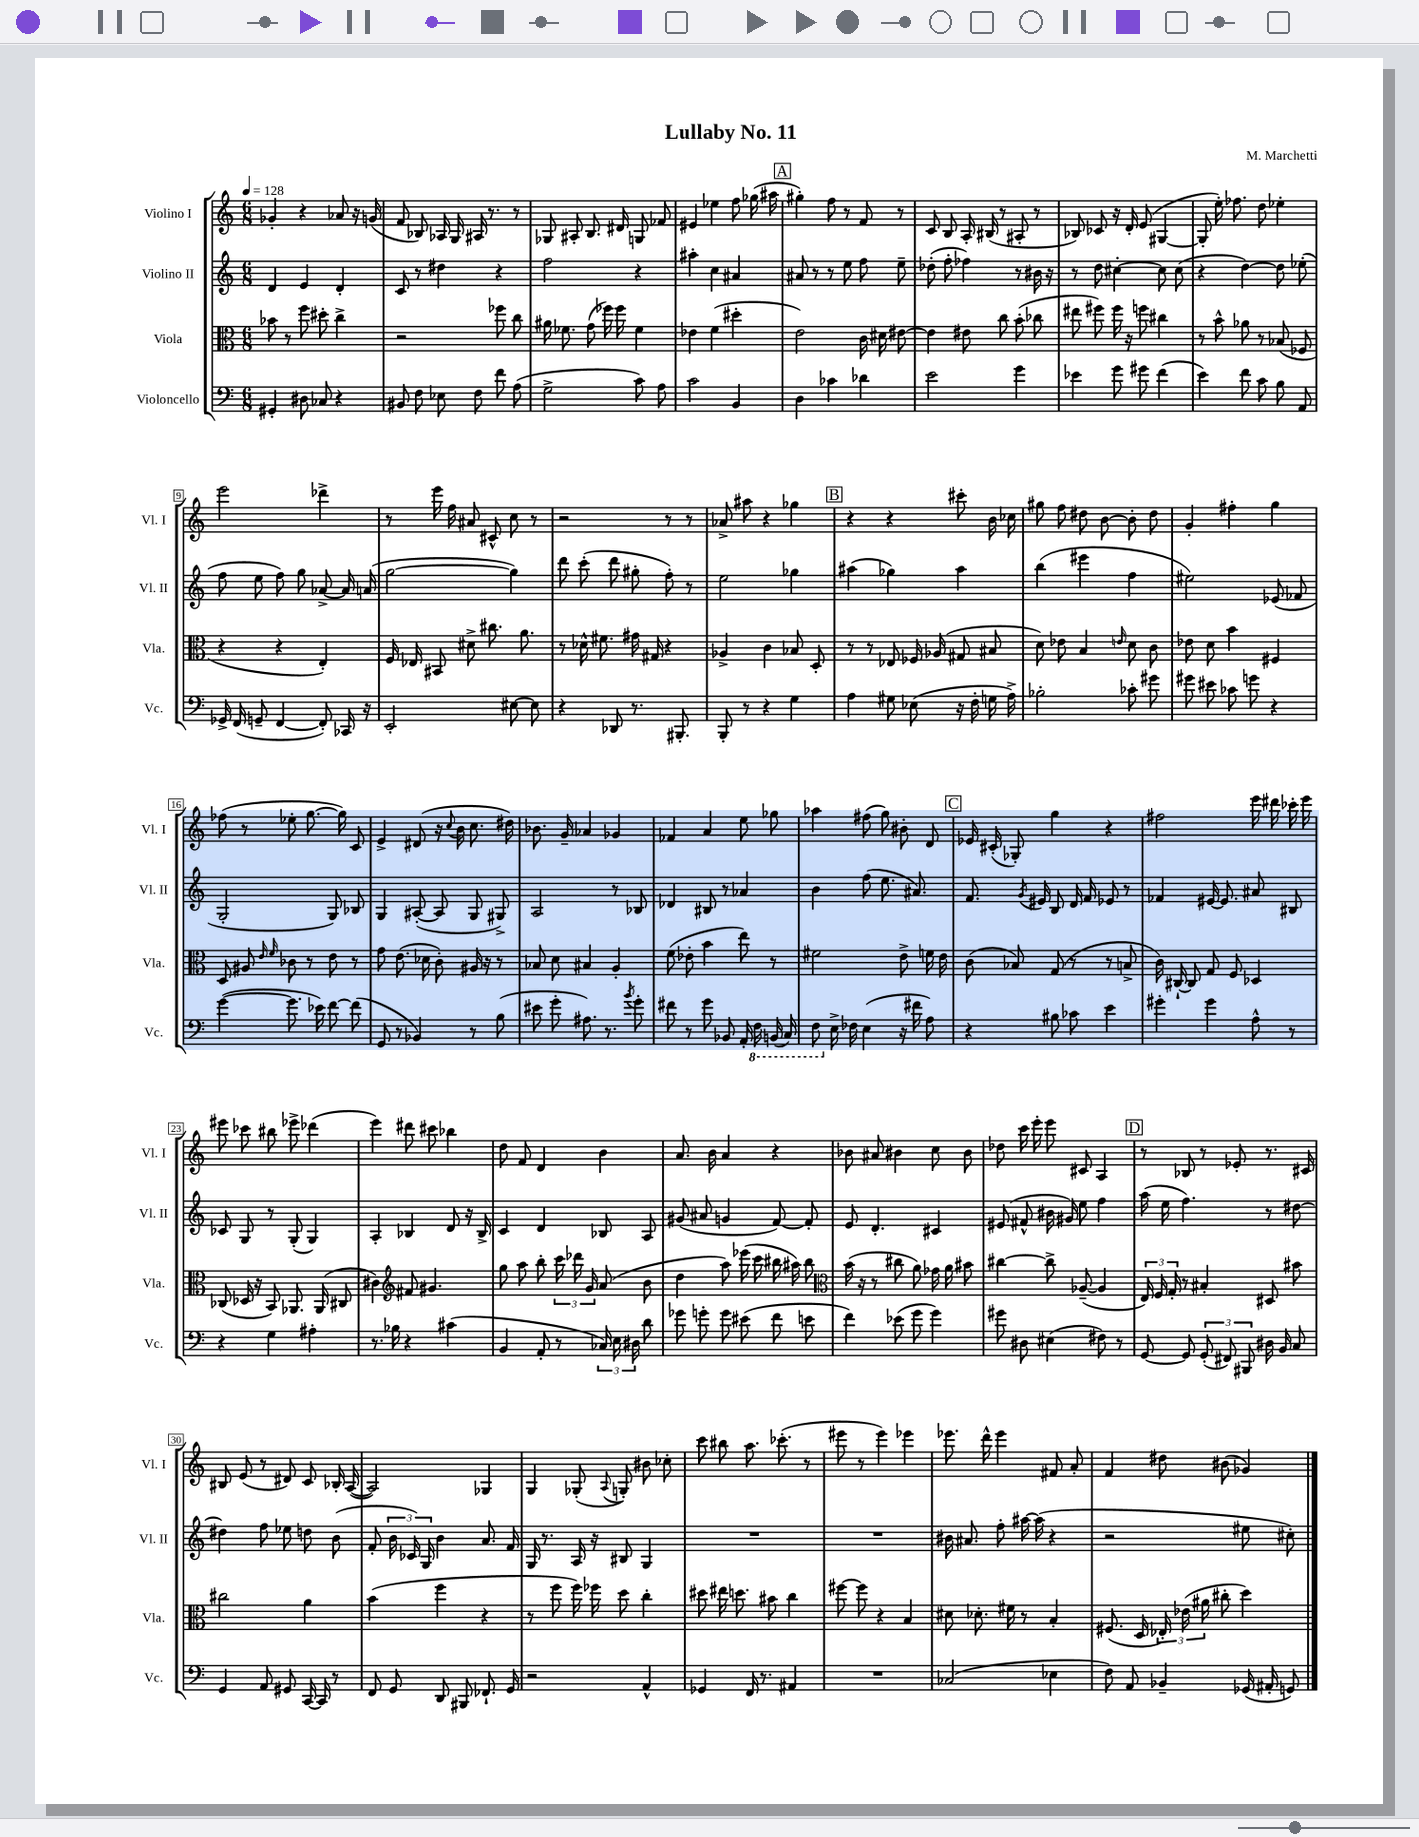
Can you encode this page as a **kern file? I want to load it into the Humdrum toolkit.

**kern	**kern	**kern	**kern
*part4	*part3	*part2	*part1
*staff4	*staff3	*staff2	*staff1
*I"Violoncello	*I"Viola	*I"Violino II	*I"Violino I
*I'Vc.	*I'Vla.	*I'Vl. II	*I'Vl. I
*clefF4	*clefC3	*clefG2	*clefG2
*k[]	*k[]	*k[]	*k[]
*M6/8	*M6/8	*M6/8	*M6/8
*MM128	*MM128	*MM128	*MM128
=1	=1	=1	=1
4GG#X'/	8b-X\	4d/	4g-X'/
.	8r	.	.
8D#X\	8ff\	4e/	4r
8C-X/	8dd#X'\	.	.
4r	4cc^\	4d'/	8a-X/
.	.	.	16r
.	.	.	(16gn/
=2	=2	=2	=2
8BB#X/	2r	8c/	8f/
8F\	.	8r	8B-X/)
8E-X\	.	4dd#X\	16A-X/
.	.	.	16G/
8F\	.	.	16A#X/
.	.	.	8.r
8f\	8ff-X\	4r	.
(8A\	8cc\	.	8r
=3	=3	=3	=3
2G^\	16a#X\	2ff\	8G-X/
.	8.f-X\	.	.
.	.	.	8A#X'/
.	(8g\	.	8.B/
.	16ff-X\)	.	.
.	16ff-\	.	16d#X/
8c\)	4f-\	4r	8Gn/
8A\	.	.	8f-X/
=4	=4	=4	=4
2c\	4e-X\	4aa#X'\	4e#X/
.	(4f\	4cc\	4ee-X\
4BB/	4dd#X'\	4a#X/	8ff\
.	.	.	(16gg-X\
.	.	.	16aa#X\
!!LO:REH:place=s1:t=A
=5	=5	=5	=5
4D\	2e\)	8a#X/	4gg#X'\)
.	.	8r	.
4c-X\	.	8r	8ff\
.	.	8ee\	8r
4d-X\	16c\	8ff\	8f/
.	16d#X\	.	.
.	[8e#X\	8ee~\	8r
=6	=6	=6	=6
2e\	4e#\]	(8dd-X'\	8c/
.	.	8ff'\	8B/
.	8e#X\	4ff-X\)	16A'/
.	.	.	(16B#X/
.	8cc\	.	8r
4g\	(8b'\	8r	8A#X'/
.	8cc-X\	16b#X\	8r
.	.	16r	.
=7	=7	=7	=7
4e-X\	8ee#X\	8r	8B-X/)
.	8ff#X\)	8dd\	8c-X/
8g\	16ff#\	[4cc#X'\	16r
.	16r	.	16d'/
8g#X\	8ffn\	.	(8e/
(4f\	4cc#X\	8cc#\]	[4G#X/
.	.	(8cc#\	.
=8	=8	=8	=8
4e\)	8r	4r	8G#'/]
.	8b^^\	.	16ee'\)
.	.	.	8.ff-X\
8f\	8a-X\	[4dd\)	.
8c\	8r	.	8dd\
8B\	(8B-X/	8dd\]	4ee-X'\
8AA/	8F-X/	(8ee-X'\	.
!!LO:LB:g=z
=9	=9	=9	=9
16GG-X^/	4r	8ff\	2eee\
(16FF/	.	.	.
8GGn~/	.	8ee\	.
[4FF/	4r	8ff\)	.
.	.	8gg\	.
8FF'/])	4E'/)	[8a-X^/	4ddd-X^\
16CC-X/	.	16a-/]	.
16r	.	(16an/	.
=10	=10	=10	=10
2EE'/	16F/	[2gg\	8r
.	16E-X/	.	.
.	8BB#X/	.	16eee\
.	.	.	16ff\
.	8d#X^\	.	8a#X/
.	8.cc#X\	.	8c#X^^/
[8E#X\	.	4gg\])	8cc\
.	8.a\	.	.
8E#\]	.	.	8r
=11	=11	=11	=11
4r	8r	8ddd\	2r
.	16d-X^^\	(8ccc'\	.
.	8.f#X\	.	.
8DD-X/	.	8ddd\	.
8.r	16g#X\	8gg#X'\	.
.	16G#X/	.	.
.	4r	8ff'\)	8r
8.BBB#X'/	.	.	.
.	.	8r	8r
=12	=12	=12	=12
8BBB'/	4A-X^/	2ee\	8a-X^/
8r	.	.	8aa#X\
4r	4c\	.	4r
4G\	8B-X/	4gg-X\	4gg-X\
.	8D'/	.	.
!!LO:REH:place=s1:t=B
=13	=13	=13	=13
4A\	8r	(4aa#X\	4r
.	8r	.	.
8G#X\	8E-X/	4gg-X\)	4r
(8E-X\	16F-X/	.	.
.	(16A-X/	.	.
16r	8G#X/	4aa#\	8ccc#X'\
16F'\	.	.	.
16Gn\	8B#X/	.	16b\
16A^\)	.	.	16cc-X\
=14	=14	=14	=14
2B-X'\	8d\)	(4bb\	8gg#X\
.	8e-X\	.	8ff\
.	4B/	4eee#X\	8dd#X\
.	.	.	[8b\
.	16qqen/	.	.
8c-X'\	8d\	4ff\	8b'\]
8g#X\	8c\	.	8dd#\
=15	=15	=15	=15
8g#X\	8e-X\	2ee#X\)	4g'/
8e#X\	8d\	.	.
8c-X\	4b\	.	4ff#X'\
8gn\	.	.	.
4r	4F#X/	(8e-X/	4gg\
.	.	8f-X/	.
!!LO:LB:g=z
=16	=16	=16	=16
([4g\	8D/	2G'/	(8ff-X\
.	8A#X/	.	8r
.	16qqe/	.	.
.	16qqf/	.	.
8.g\]	8c-X\	.	8ee-X'\
.	8r	.	[8.gg\
16e-X\)	.	.	.
[8f\	8e\	8G/)	.
.	.	.	16gg\])
(8f\]	8r	8B-X/	8c/
=17	=17	=17	=17
8GG/	8g\	4G/	4e^/
8r	(8.e\	.	.
4BB-X/)	.	([8A#X'/	(8d#X/
.	16d-X\	.	.
.	8c'\)	8A#/]	16r
.	.	.	8qqcc/
.	.	.	16b\
8r	16A#X/	8G/	8.cc\
.	16r	.	.
(8B\	8r	8G#X^/)	.
.	.	.	16dd#X\)
=18	=18	=18	=18
8e#X\	8B-X/	2A/	8.b-X\
8g'\	8d\	.	.
.	.	.	16g~/
8.A#X\)	4B#X/	.	4a-X/
8.r	.	.	.
.	4A'/	8r	4g-X/
8qb/	.	.	.
8g'\	.	8B-X/	.
=19	=19	=19	=19
8f#X\	(8f\	4d-X/	4f-X/
8r	8e-X'\	.	.
8g\	4b\	8B#X/	4a/
8BB-X/	.	8r	.
16AA'/	8ee\)	4a-X/	8ee\
*8ba	*	*	*
16FF\	.	.	.
(16BBBn/	8r	.	8gg-X\
16CC/)	.	.	.
=20	=20	=20	=20
8FF\	2f#X\	4b\	4aa-X\
*X8ba	*	*	*
16E^\	.	.	.
16F-X\	.	.	.
(4E\	.	(8ff\	(8ff#X\
.	.	8.ee\	8gg\)
16r	8e^\	.	8b#X'\
16f#X\	.	8.a#X/)	.
8A\)	16fn\	.	8d/
.	16e\	.	.
!!LO:REH:place=s1:t=C
=21	=21	=21	=21
4r	(8c\	8.f/	16e-X/
.	.	.	(16c#X'/
.	8B-X/)	.	8G-X'/)
.	.	8qg/	.
.	.	16e#X/	.
8B#X\	(8G/	8B/	4gg\
8c-X\	8r	16d/	.
.	.	16f/	.
4e\	8r	8e-X/	4r
.	8Bn^/	8r	.
=22	=22	=22	=22
4g#X'\	16c\)	4f-X/	2ff#X\
.	[16C#X`/	.	.
.	8C#/]	.	.
4g#\	8G/	[16e#X/	.
.	.	8.e#/]	.
.	8F/	.	.
8A^^\	4D-X/	8a#X/	16eee\
.	.	.	16ddd#X\
8r	.	8B#X/	16ccc-X'\
.	.	.	16eee\
!!LO:LB:g=z
=23	=23	=23	=23
4r	(8C-X/	8c-X/	8eee#X\
.	16D-X/	8G/	8ccc-X\
.	16r	.	.
4G\	8BB/)	8r	8bb#X\
.	8.AA-X/	(8G'/	8eee-X^\
4A#X'\	.	4G/)	(4ddd-X\
.	(16AA-/	.	.
.	8C#X/	.	.
=24	=24	=24	=24
8.r	4c#X\)	4A'/	4eee\)
16B-X\	.	.	.
*	*clefG2	*	*
4r	8f#X/	4B-X/	8ddd#X\
.	4.g#X/	.	8ccc#X\
(4c#X\	.	8d/	4bb-X\
.	.	16r	.
.	.	16B-^/	.
=25	=25	=25	=25
4BB/	8gg\	4c/	8dd\
.	8aa\	.	8f/
8AA'/	8bb'\	4d/	4d/
8r	24ccc\	.	.
.	24ddd-X\	.	.
.	24g/	.	.
24C-X/)	(8a/	8B-X/	4b\
24E\	.	.	.
24D#X\	.	.	.
8d\	8b\	8A/	.
=26	=26	=26	=26
8g-X\	4dd\	(8g#X/	8.a/
8gn'\	.	8a#X/	.
.	.	.	16b\
8g\	8aa\)	4gn/	4a/
(8e#X\	(16eee-X\	.	.
.	16ccc\	.	.
8f\	16bb#X\	[8f/)	4r
.	16aa#X\)	.	.
8en\	8bb#\	8f'/]	.
=27	=27	=27	=27
*	*clefC3	*	*
4f\)	(16b\	8e/	8b-X\
.	16r	.	.
.	8r	4.d'/	8a#X/
(8e-X\	8cc#X\	.	4b#X\
8g\	8a\)	.	.
4g\)	16g-X\	4c#X/	8cc\
.	16a\	.	.
.	8b#X\	.	8b#\
=28	=28	=28	=28
8g#X\	[4cc#X\	(8e#X/	8dd-X\
8D#X\	.	8f#X^^/	16ccc\
.	.	.	16eee'\
(4E#X\	8cc#^\]	16b#X\	8eee\
.	.	16g#X/)	.
.	([8A-X~/	8ee\	8c#X/
8F#X\)	4A-/]	4ff\	4A/
8r	.	.	.
!!LO:REH:place=s1:t=D
=29	=29	=29	=29
[8GG/	24E/)	(16aa\	8r
.	24F/	.	.
.	.	16ee\	.
.	24G'/	.	.
8GG/]	8r	4.ff\)	8B-X/
(12GG'/	4B#X'/	.	8r
12FF#X/)	.	.	.
.	.	.	8e-X'/
12BBB#X/	.	.	.
16D#X\	8D#X/	8r	8.r
16BB/	.	.	.
8C/	8b#X\	[8dd#X\	.
.	.	.	16c#X/
!!LO:LB:g=z
=30	=30	=30	=30
4GG/	2cc#X\	4dd#X\]	8B#X/
.	.	.	(8e/
8AA/	.	8ff\	8r
8GG#X/	.	8ee-X\	8d#X/)
[16CC/	4a\	8ddn\	8c/
16CC/]	.	.	.
8r	.	(8b\	16B-X'/
.	.	.	([16A/
=31	=31	=31	=31
8FF/	(4b\	8f'/	2A/])
8GG/	.	24b\	.
.	.	24c-X/)	.
.	.	24G/	.
8DD/	4ff\	4b\	.
8BBB#X/	.	.	.
8.FF-X`/	4r	8.a/	4G-X/
16GG/	.	16f/	.
=32	=32	=32	=32
2r	8r	16G/	4G/
.	.	8.r	.
.	8ff\	.	.
.	16ff\)	16A/	(8G-X'/
.	16ff-X\	16r	.
.	.	.	8qqA/
.	8dd\	8B#X/	8Gn'/)
4AA^^/	4cc'\	4G/	8b#X\
.	.	.	8cc-X'\
=33	=33	=33	=33
4GG-X/	8dd#X\	2.r	8ccc\
.	16ee#X\	.	8bb#X\
.	8.ddn\	.	.
16FF/	.	.	8.aa\
8.r	.	.	.
.	8b#X\	.	.
.	.	.	(8.ccc-X'\
4AA#X/	4cc\	.	.
.	.	.	8r
=34	=34	=34	=34
2.r	[8ff#X\	2.r	8eee#X\
.	8ff#\]	.	8r
.	4r	.	4eee#\)
.	4B/	.	4eee-X\
=35	=35	=35	=35
(2C-X/	8d#X\	16b#X\	8.eee-X\
.	.	8.a#X/	.
.	8.d-X'\	.	.
.	.	.	16ddd^^\
.	.	8ff'\	4eee-\
.	16f#X\	.	.
.	8r	[16aa#X\	.
.	.	(16aa#\]	.
4E-X\	4B'/	4r	8f#X/
.	.	.	8a'/
=36	=36	=36	=36
8F\)	(8.F#X/	2r	4f/
8AA/	.	.	.
.	16D/	.	.
4BB-X~/	24E-X'/)	.	8dd#X\
.	(24e-X\	.	.
.	24a#X\	.	.
.	8cc#X'\	.	(8b#X\
(16GG-X/	4dd\)	8ee#X\	4g-X/)
16AA#X'/	.	.	.
8GGn/)	.	8cc#X'\)	.
==	==	==	==
*-	*-	*-	*-
